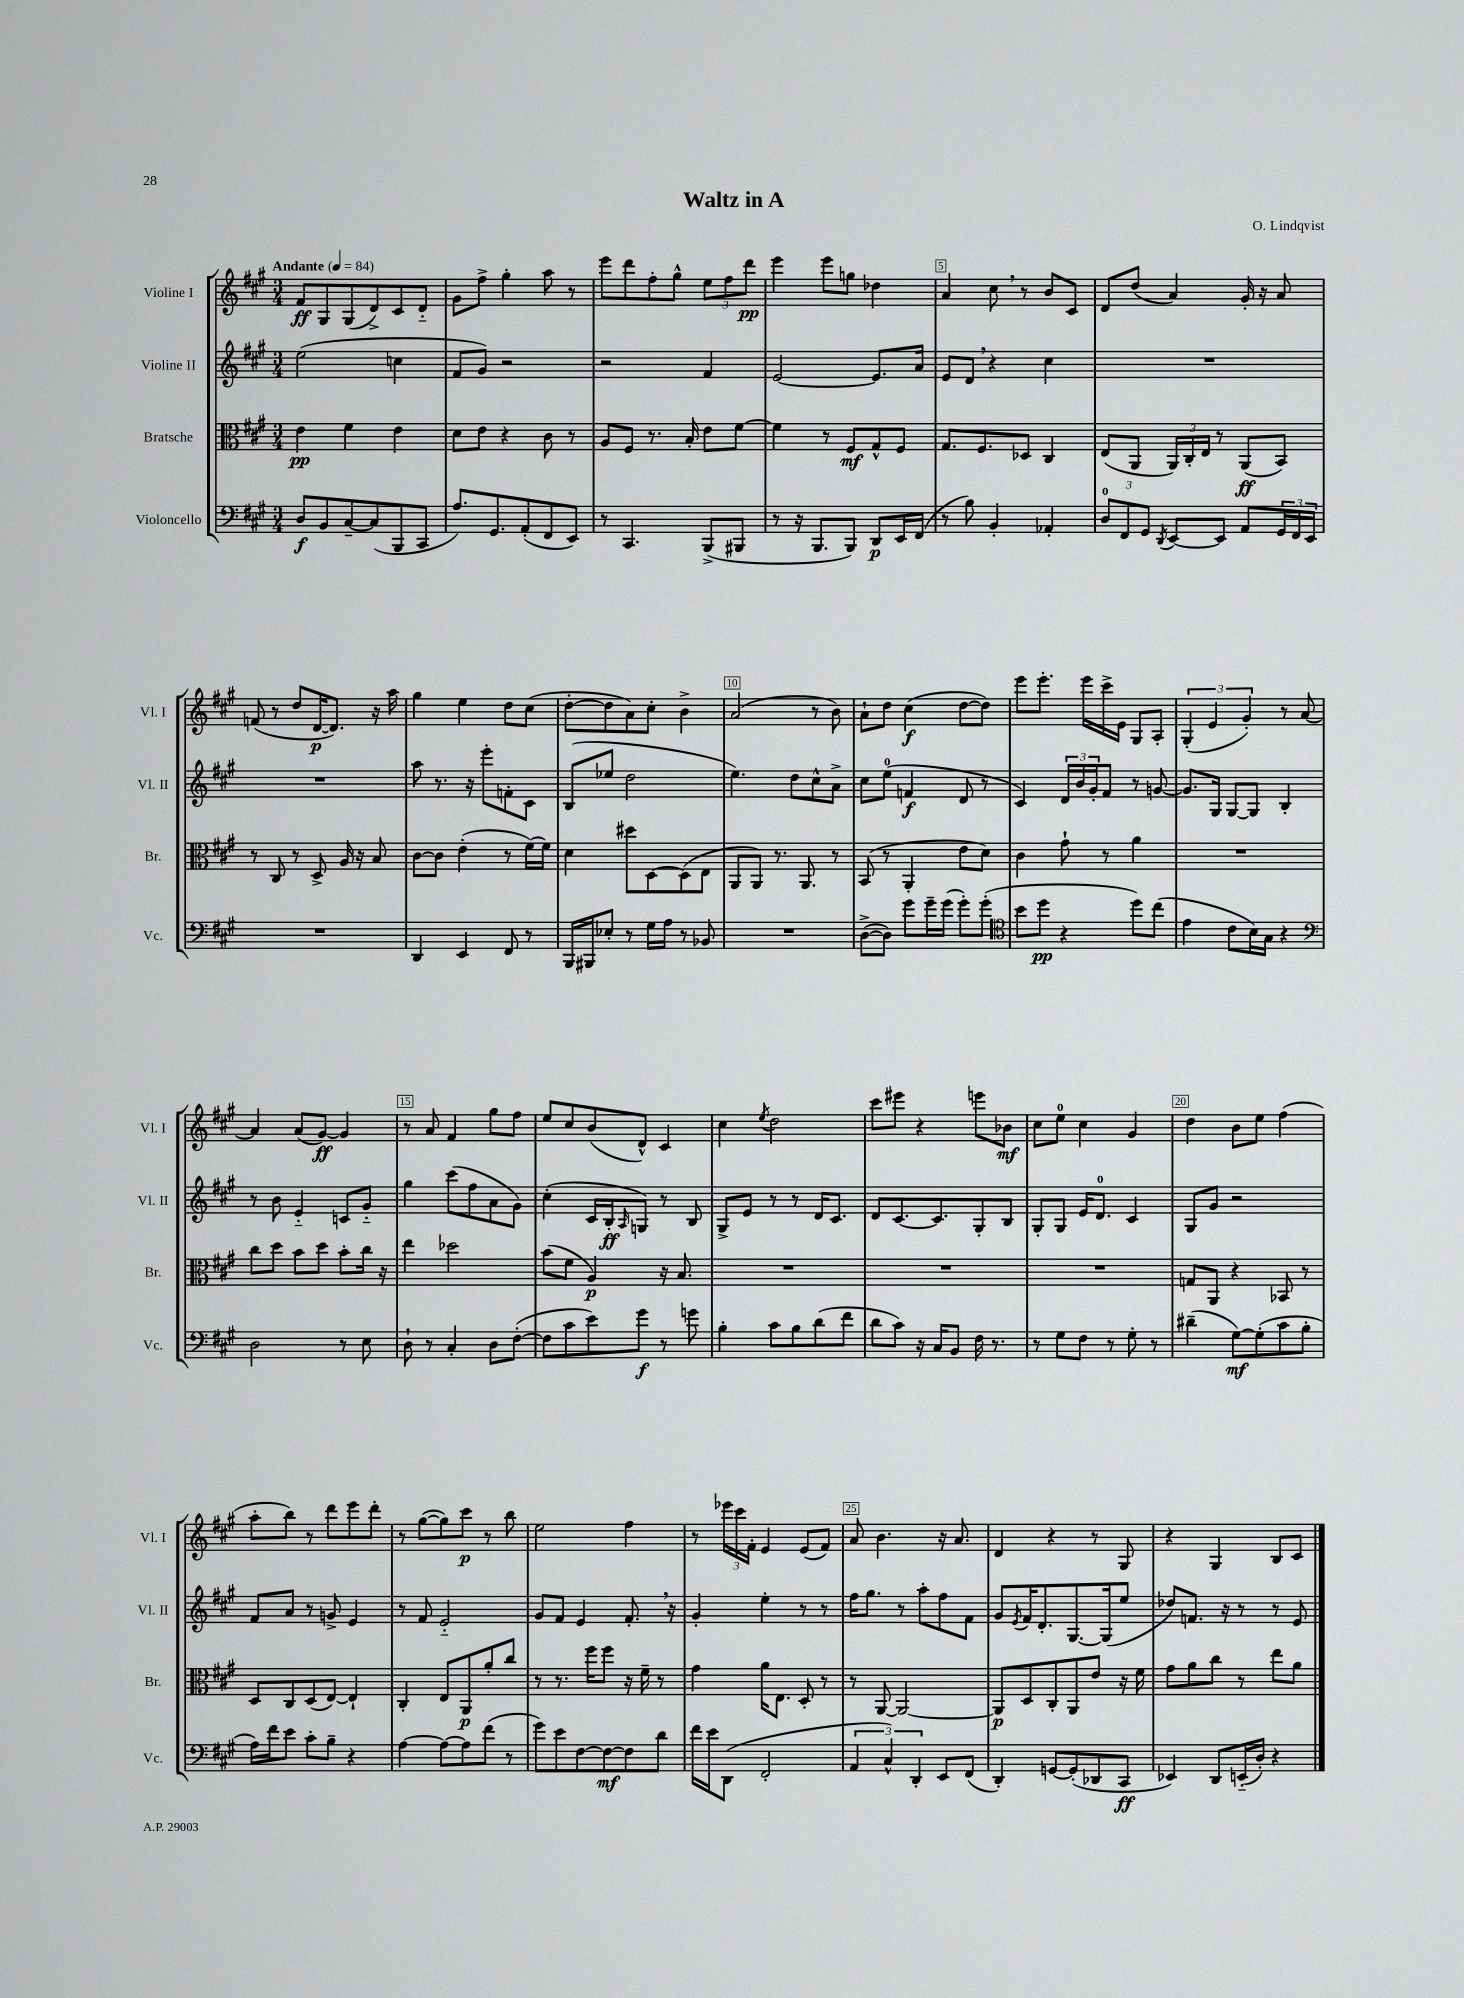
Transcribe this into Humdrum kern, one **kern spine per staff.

**kern	**kern	**kern	**kern
*staff4	*staff3	*staff2	*staff1
*clefF4	*clefC3	*clefG2	*clefG2
*k[f#c#g#]	*k[f#c#g#]	*k[f#c#g#]	*k[f#c#g#]
*M3/4	*M3/4	*M3/4	*M3/4
*MM84	*MM84	*MM84	*MM84
8D	4e	(2ee	8f#
8BB	.	.	8G#
[8C#~	4f#	.	(8G#
(8C#]	.	.	8d^)
8BBB	4e	4cc	8c#
8CC#	.	.	8d'~
=	=	=	=
8.A)	8d	8f#	8g#
.	8e	8g#)	8ff#^
8.GG#	.	.	.
.	4r	2r	4gg#'
(8AA'	.	.	.
8FF#	8c#	.	8aa
8EE)	8r	.	8r
=	=	=	=
8r	8A	2r	8eee
4.CC#	8F#	.	8ddd
.	8.r	.	8ff#'
.	.	.	8gg#^^
.	16B'	.	.
(8BBB^	8e	4f#	12ee
.	.	.	12ff#
8BBB#	[8f#	.	.
.	.	.	12ddd
=	=	=	=
8r	4f#]	[2e	4eee
16r	.	.	.
8.BBB	.	.	.
.	8r	.	8eee
8BBB)	8F#	.	8gg
8DD	8G#^^	8.e]	4dd-
16EE	8F#	.	.
(16FF#	.	16a	.
=	=	=	=
8r	8.G#	8e	4a
8B)	.	8d	.
.	8.F#	.	.
4BB'	.	4r	8cc#
.	8D-	.	8r
4AA-'	4C#	4cc#	8b
.	.	.	8c#
=	=	=	=
12D	(8E	2.r	8d
12FF#	.	.	.
.	8AA	.	(8dd
12GG#	.	.	.
8qDD	.	.	.
[8EE	24AA)	.	4a)
.	24C#'	.	.
.	24E	.	.
8EE]	8r	.	.
8AA	(8AA	.	16g#'
.	.	.	16r
24GG#	8BB)	.	8a
24FF#	.	.	.
24EE	.	.	.
=	=	=	=
2.r	8r	2.r	(8f
.	8C#	.	8r
.	8r	.	8dd
.	8D^	.	[16d
.	.	.	8.d])
.	16A	.	.
.	16r	.	.
.	8B	.	16r
.	.	.	16aa
=	=	=	=
4DD	[8c#	8aa	4gg#
.	8c#]	8.r	.
4EE	(4e'	.	4ee
.	.	16r	.
.	.	8eee'	.
8FF#	8r	8f'	8dd
8r	[16f#)	8c#	(8cc#
.	16f#]	.	.
=	=	=	=
16BBB	4d	(8B	[8dd'
16BBB#	.	.	.
8E-'	.	8ee-	8dd]
8r	8dd#	2dd	8a)
16G#	[8D	.	8cc#'
16A	.	.	.
8r	(8D]	.	4b^
8BB-	8E	.	.
=	=	=	=
2.r	8AA	4.ee)	(2a
.	8AA)	.	.
.	8.r	.	.
.	.	8dd	.
.	8.AA	.	.
.	.	8cc#^^	8r
.	8r	8a^	8b)
=	=	=	=
([8D^	(8BB	8cc#	8a`
8D])	8r	(8ee	8dd
8g#	4AA'	4f	(4cc#
16g#~	.	.	.
(16g#	.	.	.
8g#')	8e	8d	[8dd
(8g#'	8d)	8r	8dd])
=	=	=	=
*clefC4	*	*	*
8b	4c#	4c#)	8eee
8dd	.	.	8.eee'
4r	8g#`	24d	.
.	.	24b	.
.	.	.	16eee
.	.	24g#'	.
.	8r	8f#	16ccc#^
.	.	.	16e
8dd)	4a	8r	8G#
(8cc#	.	[8g	8A'
=	=	=	=
4e	2.r	8.g]	(6G#'
.	.	.	6e
.	.	16G#	.
8c#	.	[8G#	.
.	.	.	6g#')
16B)	.	8G#]	.
16G#	.	.	.
4r	.	4B'	8r
.	.	.	[8a
=	=	=	=
*clefF4	*	*	*
2D	8cc#	8r	4a]
.	8dd	8b	.
.	8b	4e'~	(8a
.	8dd	.	[8g#)
8r	8b'	8c	4g#]
8E	16cc#	8g#'~	.
.	16r	.	.
=	=	=	=
8D`	4ee	4gg#	8r
8r	.	.	8a
4C#'	2dd-	(8ccc#	4f#
.	.	8ff#	.
8D	.	8a	8gg#
([8F#'	.	8g#)	8ff#
=	=	=	=
8F#]	(8b	(4cc#'	8ee
8c#	8f#	.	8cc#
8e)	4A)	16c#	(8b
.	.	16B'	.
.	.	16qqA	.
8g#	.	8G)	8d^^)
8r	16r	8r	4c#
.	8.B	.	.
8g	.	8B	.
=	=	=	=
4B'	2.r	8G#^	4cc#
.	.	8e	.
.	.	.	8qee
8c#	.	8r	2dd
8B	.	8r	.
(8d	.	16d	.
.	.	8.c#	.
8f#	.	.	.
=	=	=	=
8d	2.r	8d	8ccc#
8c#)	.	[8.c#	8eee#
16r	.	.	4r
16C#	.	8.c#]	.
8BB	.	.	.
16F#	.	8G#'	8eee
8.r	.	.	.
.	.	8B	8b-
=	=	=	=
8r	2.r	8G#'	8cc#
8G#	.	8G#	8ee
8F#	.	16e	4cc#
.	.	8.d	.
8r	.	.	.
8G#'	.	4c#	4g#
8r	.	.	.
=	=	=	=
(4d#~	8G	8G#	4dd
.	8AA	8g#	.
[8G#)	4r	2r	8b
(8G#']	.	.	8ee
8c#	8BB-	.	(4ff#
8B'	8r	.	.
=	=	=	=
16A)	8D	8f#	8aa'
16f#	.	.	.
8e	8C#	8a	8bb)
8c#'	(8D	8r	8r
8B~	[8E)	8g^	8ddd
4r	4E`]	4e	8eee
.	.	.	8ddd'
=	=	=	=
[4A	4C#'	8r	8r
.	.	8f#	([8gg#
8A_	8E	2e'~	8gg#])
8A]	8AA	.	8ccc#
(8f#	8a'	.	8r
8r	8cc#	.	8bb
=	=	=	=
8g#)	8r	8g#	2ee
8e	8.r	8f#	.
[8F#	.	4e	.
.	16ff#	.	.
8F#_	8ff#	.	.
8F#]	16r	8.f#'	4ff#
.	16f#~	.	.
8d	8r	.	.
.	.	16r	.
=	=	=	=
16f#	4g#	4g#'	8r
16e	.	.	.
(8DD	.	.	24eee-
.	.	.	24ccc#
.	.	.	24f#'
2FF#'	16a	4ee'	4e
.	8.E	.	.
.	8D'	8r	(8e
.	8r	8r	8f#)
=	=	=	=
6AA	8r	16ff#	8a
.	.	8.gg#	.
.	[8AA	.	4.b
6C#^^)	.	.	.
.	2AA_	8r	.
6DD'	.	.	.
.	.	8aa'	.
8EE	.	8ff#	16r
.	.	.	8.a
(8FF#	.	8f#	.
=	=	=	=
4DD')	8AA]	8g#	4d
.	.	8qe	.
.	8D	16f#	.
.	.	8.d'	.
[8GG	8C#'	.	4r
(8GG']	8AA	[8.G#	.
8DD-	8e	.	8r
.	.	(16G#]	.
8CC#	16r	8ee	8G#
.	16f#	.	.
=	=	=	=
4EE-)	8g#	8dd-)	4r
.	8a	8.f	.
8DD	8cc#	.	4G#
.	.	16r	.
(16EE'~	8r	8r	.
16D')	.	.	.
4r	8ee	8r	8B
.	8a	8e	8c#
==	==	==	==
*-	*-	*-	*-
